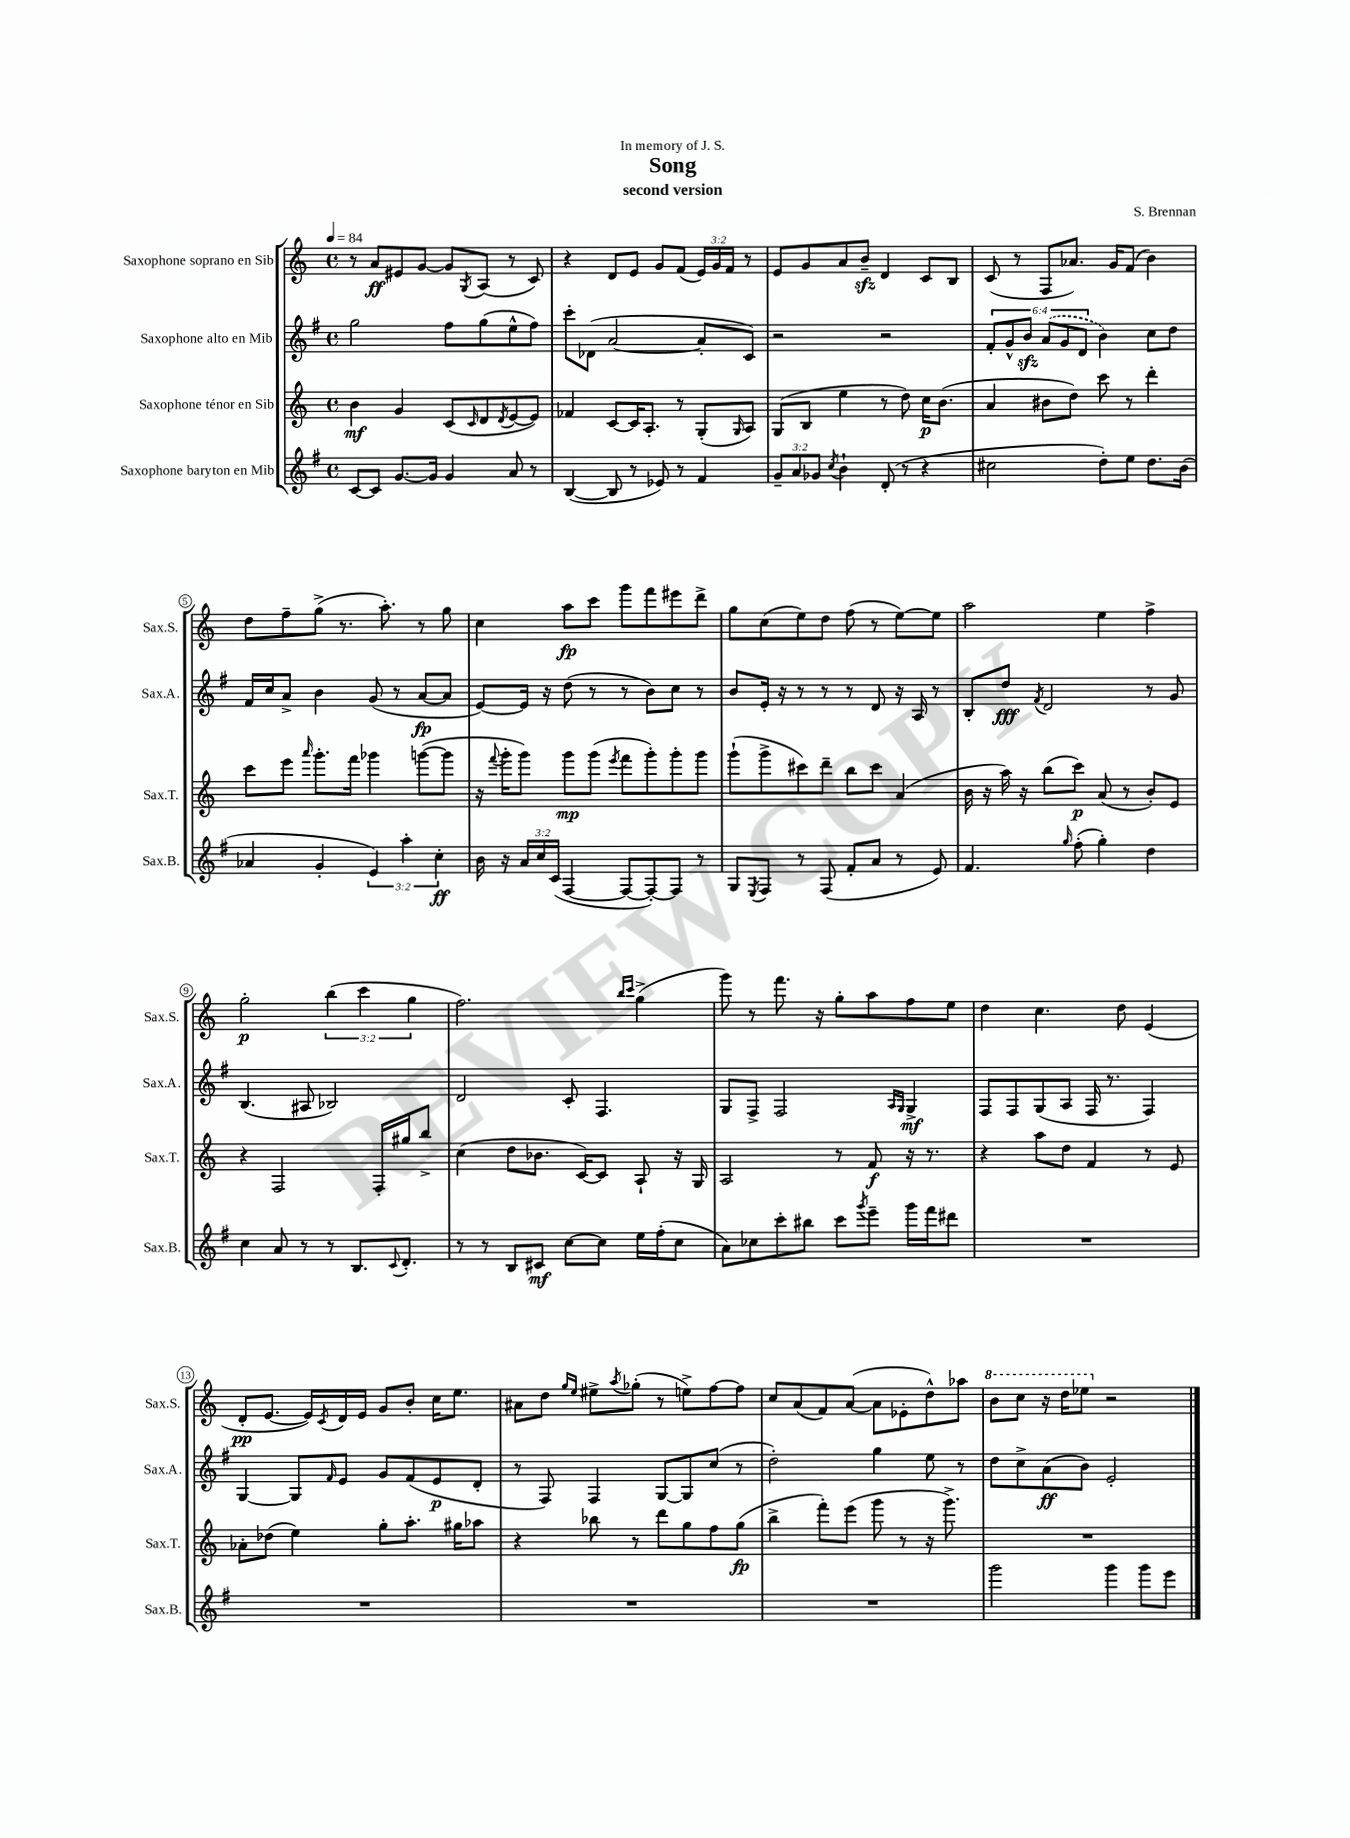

**kern	**dynam	**kern	**dynam	**kern	**dynam	**kern	**dynam
*part4	*part4	*part3	*part3	*part2	*part2	*part1	*part1
*staff4	*staff4	*staff3	*staff3	*staff2	*staff2	*staff1	*staff1
*I"Saxophone baryton en Mib	*	*I"Saxophone ténor en Sib	*	*I"Saxophone alto en Mib	*	*I"Saxophone soprano en Sib	*
*I'Sax.B.	*	*I'Sax.T.	*	*I'Sax.A.	*	*I'Sax.S.	*
*clefG2	*	*clefG2	*	*clefG2	*	*clefG2	*
*k[f#]	*	*k[]	*	*k[f#]	*	*k[]	*
*M4/4	*	*M4/4	*	*M4/4	*	*M4/4	*
*met(c)	*	*met(c)	*	*met(c)	*	*met(c)	*
*MM84	*	*MM84	*	*MM84	*	*MM84	*
=1	=1	=1	=1	=1	=1	=1	=1
[8c/L	.	4b\	mf	2gg\	.	8r	.
8c/J]	.	.	.	.	.	8a/L	ff
[8.g/L	.	4g/	.	.	.	8e#X/	.
.	.	.	.	.	.	[8g/J	.
16g/Jk]	.	.	.	.	.	.	.
4g/	.	(8c/L	.	8ff#\L	.	8g/L]	.
.	.	16qqc/	.	.	.	8qG/	.
.	.	8d/	.	(8gg\	.	(8A/J	.
.	.	8qd/	.	.	.	.	.
8a/	.	[8e/	.	8ee^^\	.	8r	.
8r	.	8e/J])	.	8ff#\J)	.	8c/)	.
=2	=2	=2	=2	=2	=2	=2	=2
([4B/	.	4f-X/	.	8ccc'\L	.	4r	.
.	.	.	.	(8d-X\J	.	.	.
8B/]	.	[8c/L	.	[2a/	.	8d/L	.
8r	.	16c/K]	.	.	.	8e/J	.
.	.	8.A'/J	.	.	.	.	.
8e-X/)	.	.	.	.	.	8g/L	.
8r	.	8r	.	.	.	(8f/J	.
4f#/	.	(8G'/L	.	8a'/L]	.	24e/LL)	.
.	.	.	.	.	.	24g/	.
.	.	.	.	.	.	24f/JJ	.
.	.	16qqG/	.	.	.	.	.
.	.	8A/J)	.	8c/J)	.	8r	.
=3	=3	=3	=3	=3	=3	=3	=3
12g~/L	.	(8G/L	.	2r	.	8e/L	.
12a/	.	.	.	.	.	.	.
.	.	8B/J	.	.	.	8g/	.
12g-X/J	.	.	.	.	.	.	.
8qcc/	.	.	.	.	.	.	.
4b`\	.	4ee\	.	.	.	8a/	.
.	.	.	.	.	.	8bzz~/J	.
(8d'/	.	8r	.	2r	.	4d/	.
8r	.	8dd\)	.	.	.	.	.
4r	.	16cc\KL	p	.	.	8c/L	.
.	.	(8.b\J	.	.	.	.	.
.	.	.	.	.	.	8B/J	.
=4	=4	=4	=4	=4	=4	=4	=4
2cc#X\	.	4a/	.	12f#'/L	.	(8c/	.
.	.	.	.	12g^^/	.	.	.
.	.	.	.	.	.	8r	.
.	.	.	.	12bzz/J	.	.	.
.	.	8b#X\L	.	(12a/L	.	8F/L	.
.	.	.	.	12g/	.	.	.
.	.	8dd\J)	.	.	.	8.a-X/J)	.
.	.	.	.	12d/J	.	.	.
8dd'\L)	.	8ccc\	.	4b\)	.	.	.
.	.	.	.	.	.	16g/KL	.
8ee\J	.	8r	.	.	.	(8f/J	.
8.dd\L	.	4ddd'\	.	8cc\L	.	4b\)	.
.	.	.	.	8dd\J	.	.	.
(16b\Jk	.	.	.	.	.	.	.
!!LO:LB:g=z
=5	=5	=5	=5	=5	=5	=5	=5
4a-X/	.	8ccc\L	.	16f#/LL	.	8dd\L	.
.	.	.	.	16cc/J	.	.	.
.	.	8eee\J	.	8a^/J	.	8ff~\	.
.	.	16qqaaa/	.	.	.	.	.
4g'/	.	8.ggg'\L	.	4b\	.	(8gg^\J	.
.	.	.	.	.	.	8.r	.
.	.	16fff\Jk	.	.	.	.	.
6e/)	.	4ggg-X\	.	(8g/	.	.	.
.	.	.	.	.	.	8.aa'\)	.
.	.	.	.	8r	.	.	.
6aa'\	.	.	.	.	.	.	.
.	.	([8gggn\L	.	[8a/L	fp	8r	.
6cc'\	ff	.	.	.	.	.	.
.	.	8ggg\J]	.	8a/J]	.	8gg\	.
=6	=6	=6	=6	=6	=6	=6	=6
16b\	.	16r	.	[8e/L)	.	4cc\	.
.	.	8qqfff/	.	.	.	.	.
16r	.	16ggg'\KL	.	.	.	.	.
24a/LL	.	8ggg\J)	.	16e/Jk]	.	.	.
24cc/	.	.	.	.	.	.	.
.	.	.	.	16r	.	.	.
(24c/JJ	.	.	.	.	.	.	.
[4F#/	.	8ggg\L	mp	(8dd\	.	8aa\L	fp
.	.	(8ggg\J	.	8r	.	8ccc\J	.
.	.	8qeee/	.	.	.	.	.
8F#/L_	.	8fff\L	.	8r	.	8ggg\L	.
8F#'/_)	.	8ggg'\)	.	8b\L)	.	8fff\	.
8F#/J]	.	8ggg'\	.	8cc\J	.	8eee#X\	.
8r	.	8ggg\J	.	8r	.	8ddd^\J	.
=7	=7	=7	=7	=7	=7	=7	=7
8G/L	.	(8ggg`\L	.	8b/L	.	8gg\L	.
8qE/	.	.	.	.	.	.	.
8F#/J	.	8ggg^\	.	16e'/Jk	.	(8cc\	.
.	.	.	.	16r	.	.	.
8r	.	8ccc#X\)	.	8r	.	8ee\)	.
(8F#/	.	8ddd~\J	.	8r	.	8dd\J	.
8f#'/L	.	8bb\L	.	8r	.	(8ff\	.
8a/J	.	8ccc#\J	.	8d/	.	8r	.
8r	.	(4a/	.	16r	.	[8ee\L)	.
.	.	.	.	16A/	.	.	.
8e/)	.	.	.	8r	.	8ee\J]	.
=8	=8	=8	=8	=8	=8	=8	=8
4.f#/	.	16b\	.	8B'/L	.	2aa\	.
.	.	16r	.	.	.	.	.
.	.	16aa\)	.	8dd/J	fff	.	.
.	.	16r	.	.	.	.	.
.	.	.	.	8qf#/	.	.	.
.	.	(8bb\L	.	2d/	.	.	.
16qqgg/	.	.	.	.	.	.	.
(8ff#'\	.	8ccc\J)	p	.	.	.	.
4gg'\)	.	(8a/	.	.	.	4ee\	.
.	.	8r	.	.	.	.	.
4dd\	.	8b'/L)	.	8r	.	4ff^\	.
.	.	8e/J	.	8g/	.	.	.
!!LO:LB:g=z
=9	=9	=9	=9	=9	=9	=9	=9
4cc\	.	4r	.	(4.B/	.	2gg'\	p
8a/	.	2F/	.	.	.	.	.
8r	.	.	.	8A#X/	.	.	.
8r	.	.	.	2B-X/)	.	(6bb\	.
8.B/L	.	.	.	.	.	.	.
.	.	.	.	.	.	6ccc\	.
.	.	16F'/LL	.	.	.	.	.
8qqc/	.	.	.	.	.	.	.
8.d'/J	.	16gg#X/J	.	.	.	.	.
.	.	.	.	.	.	6gg\	.
.	.	8bb^/J	.	.	.	.	.
=10	=10	=10	=10	=10	=10	=10	=10
8r	.	(4cc\	.	2d/	.	2.ff\)	.
8r	.	.	.	.	.	.	.
8B/L	.	8dd\L	.	.	.	.	.
8c#X/J	mf	8.b-X\J	.	.	.	.	.
[8cc\L	.	.	.	8c'/	.	.	.
.	.	[16c/KL)	.	.	.	.	.
8cc\J]	.	8c/J]	.	4.F#/	.	.	.
.	.	.	.	.	.	16qqbb/LL	.
.	.	.	.	.	.	16qqccc/JJ	.
16ee\LL	.	8A`/	.	.	.	(4gg^\	.
(16ff#'\J	.	.	.	.	.	.	.
8cc\J	.	16r	.	.	.	.	.
.	.	16G/	.	.	.	.	.
=11	=11	=11	=11	=11	=11	=11	=11
8a\L)	.	2A/	.	8G/L	.	8ggg\)	.
8cc-X\	.	.	.	8F#^/J	.	8r	.
8ccc'\	.	.	.	2F#/	.	8.fff\	.
8bb#X\J	.	.	.	.	.	.	.
.	.	.	.	.	.	16r	.
8ccc\L	.	8r	.	.	.	8gg'\L	.
8qggg/	.	.	.	.	.	.	.
8eee~\J	.	8f/	f	.	.	8aa\	.
.	.	.	.	16qqA/LL	.	.	.
.	.	.	.	16qqG/JJ	.	.	.
16ggg\LL	.	16r	.	4G^/	mf	8ff\	.
16fff#\J	.	8.r	.	.	.	.	.
8ddd#X\J	.	.	.	.	.	8ee\J	.
=12	=12	=12	=12	=12	=12	=12	=12
1r	.	4r	.	8F#/L	.	4dd\	.
.	.	.	.	8F#/	.	.	.
.	.	8aa\L	.	(8G/	.	4.cc\	.
.	.	8dd\J	.	8A/J	.	.	.
.	.	4f/	.	16F#/	.	.	.
.	.	.	.	8.r	.	.	.
.	.	.	.	.	.	8dd\	.
.	.	8r	.	4F#/)	.	(4e/	.
.	.	8e/	.	.	.	.	.
!!LO:LB:g=z
=13	=13	=13	=13	=13	=13	=13	=13
1r	.	8a-X'\L	.	[4G/	.	8d'/L	pp
.	.	(8dd-X\J	.	.	.	[8.e/J	.
.	.	4ee\)	.	8G/L]	.	.	.
.	.	.	.	.	.	16e/LL])	.
.	.	.	.	16qqf#/	.	8qc/	.
.	.	.	.	8e/J	.	16d/	.
.	.	.	.	.	.	16e/JJ	.
.	.	8gg'\L	.	8g/L	.	8g/L	.
.	.	8.aa'\J	.	(8f#/	.	8b'/J	.
.	.	.	.	8e/	p	16cc\KL	.
.	.	16gg#X\KL	.	.	.	8.ee\J	.
.	.	8aa-X\J	.	8d'/J	.	.	.
=14	=14	=14	=14	=14	=14	=14	=14
1r	.	4r	.	8r	.	8a#X\L	.
.	.	.	.	8F#/)	.	8dd\J	.
.	.	.	.	.	.	16qqgg/LL	.
.	.	.	.	.	.	16qqee/JJ	.
.	.	8bb-X\	.	4F#/	.	8ee#X^\L	.
.	.	.	.	.	.	8qaa/	.
.	.	8r	.	.	.	(8gg-X'\J	.
.	.	8ddd\L	.	[8G/L	.	8r	.
.	.	8gg\	.	8G/]	.	8een^\L)	.
.	.	8ff\	.	(8cc/J	.	[8ff\	.
.	.	(8gg\J	fp	8r	.	8ff\J]	.
=15	=15	=15	=15	=15	=15	=15	=15
1r	.	4bb^\	.	2dd'\)	.	8cc/L	.
.	.	.	.	.	.	(8a/	.
.	.	8fff'\L)	.	.	.	8f/)	.
.	.	(8eee\J	.	.	.	([8a/J	.
.	.	8ggg\	.	4gg\	.	8a\L]	.
.	.	8r	.	.	.	8e-X'\	.
.	.	16r	.	8ee\	.	8dd^^\)	.
.	.	8.ggg^\)	.	.	.	.	.
.	.	.	.	8r	.	8aa-X\J	.
=16	=16	=16	=16	=16	=16	=16	=16
*	*	*	*	*	*	*8va	*
2ggg\	.	1r	.	8dd\L	.	8bb\L	.
.	.	.	.	8cc^\	.	8ccc\J	.
.	.	.	.	(8a\	ff	16r	.
.	.	.	.	.	.	16ddd\KL	.
.	.	.	.	8b\J)	.	8eee-X\J	.
*	*	*	*	*	*	*X8va	*
4ggg\	.	.	.	2e'/	.	2r	.
8ggg\L	.	.	.	.	.	.	.
8eee\J	.	.	.	.	.	.	.
==	==	==	==	==	==	==	==
*-	*-	*-	*-	*-	*-	*-	*-
